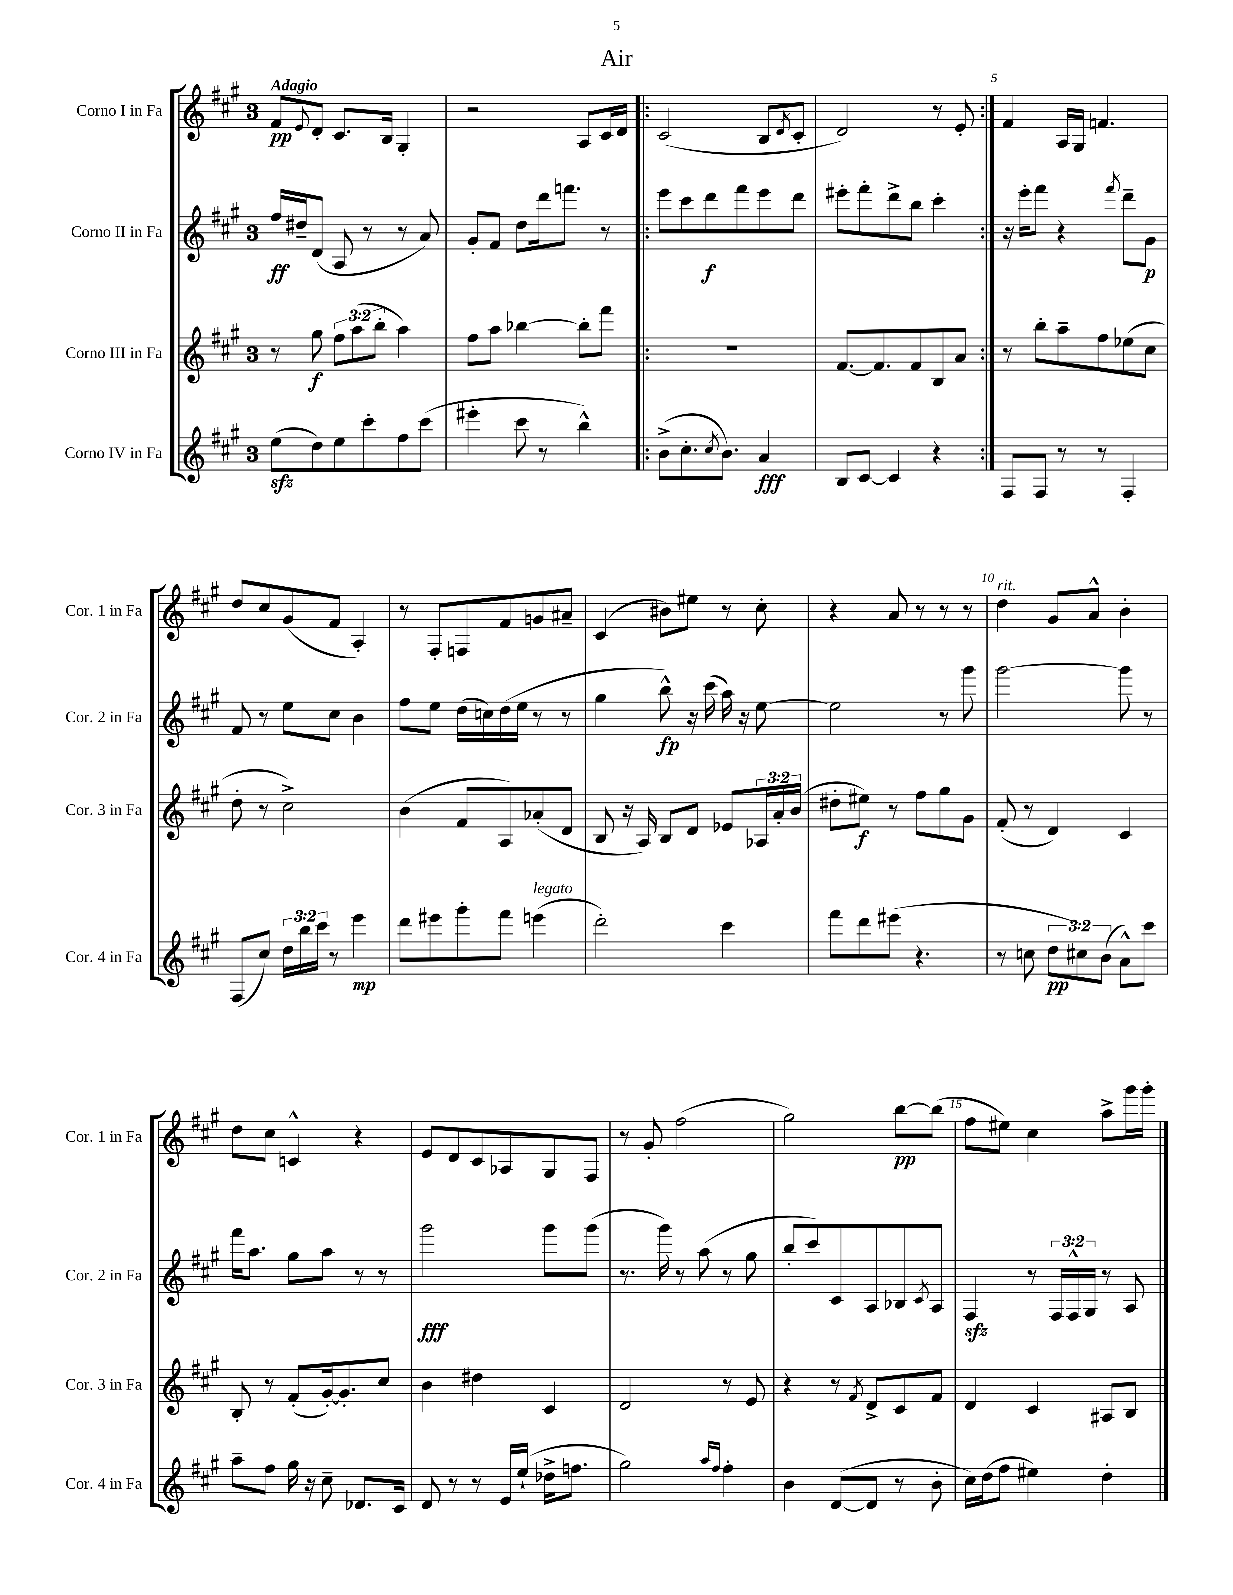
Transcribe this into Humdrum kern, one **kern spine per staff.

**kern	**dynam	**kern	**dynam	**kern	**dynam	**kern	**dynam
*part4	*part4	*part3	*part3	*part2	*part2	*part1	*part1
*staff4	*staff4	*staff3	*staff3	*staff2	*staff2	*staff1	*staff1
*I"Corno IV in Fa	*	*I"Corno III in Fa	*	*I"Corno II in Fa	*	*I"Corno I in Fa	*
*I'Cor. 4 in Fa	*	*I'Cor. 3 in Fa	*	*I'Cor. 2 in Fa	*	*I'Cor. 1 in Fa	*
*clefG2	*	*clefG2	*	*clefG2	*	*clefG2	*
*k[f#c#g#]	*	*k[f#c#g#]	*	*k[f#c#g#]	*	*k[f#c#g#]	*
*M3/4	*	*M3/4	*	*M3/4	*	*M3/4	*
=1	=1	=1	=1	=1	=1	=1	=1
!	!	!	!	!	!	!LO:TX:a:B:t=Adagio	!
(8eezz\L	.	8r	.	16ff#/LL	ff	8f#/L	pp
.	.	.	.	16dd#X~/J	.	.	.
.	.	.	.	.	.	8qqe/	.
8dd\)	.	8gg#\	f	(8d/J	.	8d'/J	.
8ee\	.	12ff#\L	.	8A/	.	8.c#/L	.
.	.	(12aa\	.	.	.	.	.
8ccc#'\	.	.	.	8r	.	.	.
.	.	12bb'\J	.	.	.	.	.
.	.	.	.	.	.	16B/Jk	.
8ff#\	.	4aa\)	.	8r	.	4G#'/	.
(8ccc#\J	.	.	.	8a/)	.	.	.
=2	=2	=2	=2	=2	=2	=2	=2
4eee#X'\	.	8ff#\L	.	8g#'/L	.	2r	.
.	.	8aa\J	.	8f#/J	.	.	.
8ccc#\	.	[4bb-X\	.	8dd\L	.	.	.
8r	.	.	.	16ddd\k	.	.	.
.	.	.	.	8.fffn\J	.	.	.
4bb^^\)	.	8bb-'\L]	.	.	.	8A/L	.
.	.	8fff#\J	.	8r	.	16c#/L	.
.	.	.	.	.	.	16d/JJ	.
=3!|:	=3!|:	=3!|:	=3!|:	=3!|:	=3!|:	=3!|:	=3!|:
(8b^\L	.	2.r	.	8eee\L	.	(2c#/	.
8.cc#'\	.	.	.	8ccc#\	.	.	.
.	.	.	.	8ddd\	f	.	.
8qcc#/	.	.	.	.	.	.	.
8.b\J)	.	.	.	.	.	.	.
.	.	.	.	8fff#\	.	.	.
4a/	fff	.	.	8eee\	.	8B/L	.
.	.	.	.	.	.	8qd/	.
.	.	.	.	8ddd\J	.	8c#'/J	.
=4	=4	=4	=4	=4	=4	=4	=4
8B/L	.	[8.f#/L	.	8eee#X'\L	.	2d/)	.
[8c#/J	.	.	.	8fff#'\	.	.	.
.	.	8.f#/]	.	.	.	.	.
4c#/]	.	.	.	8ddd^\	.	.	.
.	.	8f#/	.	8bb\J	.	.	.
4r	.	8B/	.	4ccc#'\	.	8r	.
.	.	8a/J	.	.	.	8e'/	.
=5:|!	=5:|!	=5:|!	=5:|!	=5:|!	=5:|!	=5:|!	=5:|!
8F#/L	.	8r	.	16r	.	4f#/	.
.	.	.	.	16eee'\KL	.	.	.
8F#/J	.	8bb'\L	.	8fff#\J	.	.	.
8r	.	8aa~\	.	4r	.	16A/LL	.
.	.	.	.	.	.	16G#/JJ	.
8r	.	8ff#\	.	.	.	4.fn/	.
.	.	.	.	8qfff#/	.	.	.
4F#'/	.	(8ee-X\	.	8ddd~\L	.	.	.
.	.	8cc#\J	.	8g#\J	p	.	.
!!LO:LB:g=z
=6	=6	=6	=6	=6	=6	=6	=6
(8F#/L	.	8dd'\	.	8f#/	.	8dd/L	.
8cc#/J)	.	8r	.	8r	.	8cc#/	.
24dd\LL	.	2cc#^\)	.	8ee\L	.	(8g#/	.
24bb\	.	.	.	.	.	.	.
24ccc#\JJ	.	.	.	.	.	.	.
8r	.	.	.	8cc#\J	.	8f#/J	.
4eee\	mp	.	.	4b\	.	4A'/)	.
=7	=7	=7	=7	=7	=7	=7	=7
8ddd\L	.	(4b\	.	8ff#\L	.	8r	.
8eee#X\	.	.	.	8ee\J	.	8F#'/L	.
8ggg#'\	.	8f#/L	.	(16dd\LL	.	8Fn/	.
.	.	.	.	16ccn\)	.	.	.
8fff#\J	.	8A/)	.	(16dd\	.	8f#/	.
.	.	.	.	16ee\JJ	.	.	.
!LO:TX:a:i:t=legato	!	!	!	!	!	!	!
(4eeen\	.	(8a-X'/	.	8r	.	8gn/	.
.	.	8d/J	.	8r	.	8a#X~/J	.
=8	=8	=8	=8	=8	=8	=8	=8
2ddd'\)	.	8B/	.	4gg#\	.	(4c#/	.
.	.	16r	.	.	.	.	.
.	.	16A/)	.	.	.	.	.
.	.	8B/L	.	8bb^^\)	fp	8b#X\L)	.
.	.	8d/J	.	16r	.	8ee#X\J	.
.	.	.	.	(16ccc#\	.	.	.
4ccc#\	.	8e-X/L	.	16aa\)	.	8r	.
.	.	.	.	16r	.	.	.
.	.	24A-X/L	.	[8ee\	.	8cc#'\	.
.	.	24a'/	.	.	.	.	.
.	.	(24b/JJ	.	.	.	.	.
=9	=9	=9	=9	=9	=9	=9	=9
8fff#\L	.	8dd#X'\L	.	2ee\]	.	4r	.
8ddd\	.	8ee#X\J)	f	.	.	.	.
(8eee#X\J	.	8r	.	.	.	8a/	.
4.r	.	8ff#\L	.	.	.	8r	.
.	.	8gg#\	.	8r	.	8r	.
.	.	8g#\J	.	8ggg#\	.	8r	.
=10	=10	=10	=10	=10	=10	=10	=10
!	!	!	!	!	!	!LO:TX:a:i:t=rit.	!
8r	.	(8f#'/	.	[2ggg#\	.	4dd\	.
8ccn\	.	8r	.	.	.	.	.
12dd\L	pp	4d/)	.	.	.	8g#/L	.
12cc#X\)	.	.	.	.	.	.	.
.	.	.	.	.	.	8a^^/J	.
(12b\J	.	.	.	.	.	.	.
8a^^\L)	.	4c#/	.	8ggg#\]	.	4b'\	.
8ccc#\J	.	.	.	8r	.	.	.
!!LO:LB:g=z
=11	=11	=11	=11	=11	=11	=11	=11
8aa~\L	.	8B'/	.	16fff#\KL	.	8dd\L	.
.	.	.	.	8.aa\J	.	.	.
8ff#\J	.	8r	.	.	.	8cc#\J	.
16gg#\	.	(8f#'/L	.	8gg#\L	.	4cn^^/	.
16r	.	.	.	.	.	.	.
8cc#~\	.	[16g#'/k)	.	8aa\J	.	.	.
.	.	8.g#'/]	.	.	.	.	.
8.d-X/L	.	.	.	8r	.	4r	.
.	.	8cc#/J	.	8r	.	.	.
16c#/Jk	.	.	.	.	.	.	.
=12	=12	=12	=12	=12	=12	=12	=12
8d/	.	4b\	.	2ggg#\	fff	8e/L	.
8r	.	.	.	.	.	8d/	.
8r	.	4dd#X\	.	.	.	8c#/	.
16e/LL	.	.	.	.	.	8A-X/	.
(16ee`/JJ	.	.	.	.	.	.	.
16dd-X^\KL	.	4c#/	.	8ggg#\L	.	8G#/	.
8.ffn\J	.	.	.	.	.	.	.
.	.	.	.	(8ggg#\J	.	8F#/J	.
=13	=13	=13	=13	=13	=13	=13	=13
2gg#\)	.	2d/	.	8.r	.	8r	.
.	.	.	.	.	.	8g#'/	.
.	.	.	.	16ggg#\)	.	.	.
.	.	.	.	8r	.	(2ff#\	.
.	.	.	.	(8aa\	.	.	.
16qqaa/LL	.	.	.	.	.	.	.
16qqff#/JJ	.	.	.	.	.	.	.
4ff#'\	.	8r	.	8r	.	.	.
.	.	8e/	.	8gg#\	.	.	.
=14	=14	=14	=14	=14	=14	=14	=14
4b\	.	4r	.	8bb'/L	.	2gg#\)	.
.	.	.	.	8ccc#/)	.	.	.
([8d/L	.	8r	.	8c#/	.	.	.
.	.	8qf#/	.	.	.	.	.
8d/J]	.	8d^/L	.	8A/	.	.	.
8r	.	8c#/	.	8B-X/	.	[8bb\L	pp
.	.	.	.	8qc#/	.	.	.
8b'\	.	8f#/J	.	8A/J	.	(8bb\J]	.
=15	=15	=15	=15	=15	=15	=15	=15
16cc#\LL)	.	4d/	.	4F#zz/	.	8ff#\L	.
(16dd\J	.	.	.	.	.	.	.
8ff#\J	.	.	.	.	.	8ee#X\J)	.
4ee#X\)	.	4c#/	.	8r	.	4cc#\	.
.	.	.	.	24F#/LL	.	.	.
.	.	.	.	24F#^^/	.	.	.
.	.	.	.	24G#/JJ	.	.	.
4dd'\	.	8A#X/L	.	8r	.	8aa^\L	.
.	.	8B/J	.	8A/	.	16ggg#\L	.
.	.	.	.	.	.	16ggg#'\JJ	.
==	==	==	==	==	==	==	==
*-	*-	*-	*-	*-	*-	*-	*-
